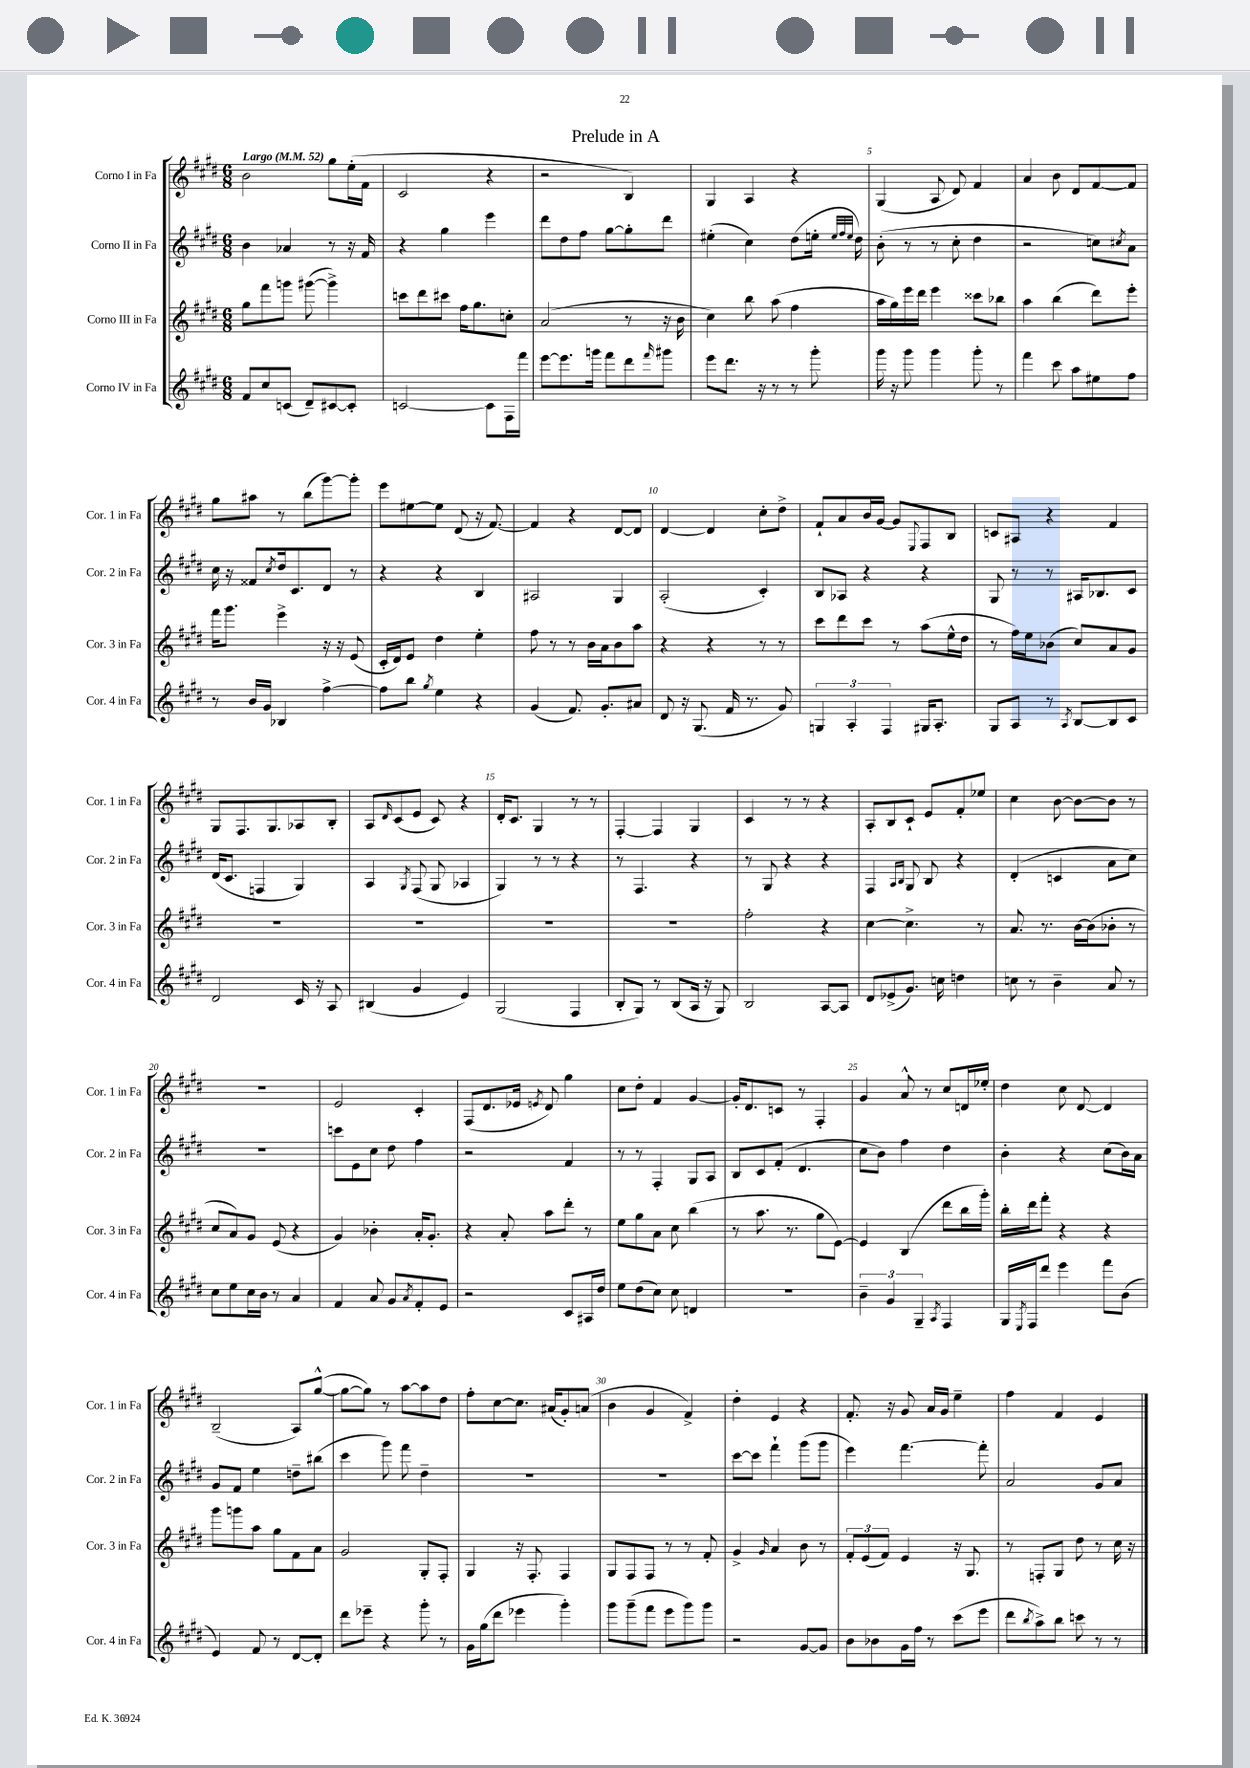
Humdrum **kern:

**kern	**kern	**kern	**kern
*part4	*part3	*part2	*part1
*staff4	*staff3	*staff2	*staff1
*I"Corno IV in Fa	*I"Corno III in Fa	*I"Corno II in Fa	*I"Corno I in Fa
*I'Cor. 4 in Fa	*I'Cor. 3 in Fa	*I'Cor. 2 in Fa	*I'Cor. 1 in Fa
*clefG2	*clefG2	*clefG2	*clefG2
*k[f#c#g#d#]	*k[f#c#g#d#]	*k[f#c#g#d#]	*k[f#c#g#d#]
*M6/8	*M6/8	*M6/8	*M6/8
*MM52	*MM52	*MM52	*MM52
=1	=1	=1	=1
!	!	!	!LO:TX:a:B:t=Largo
8f#/L	8gg#\L	4b\	2b\
8cc#/	8fff#\	.	.
(8cn/J	8gggn\J	4a-X/	.
8d#~/L)	([8ggg#X\	.	.
[8c#X/	4ggg#^\])	8r	8gg#\L
8c#'/J]	.	16r	(16ee'\L
.	.	16f#/	16f#\JJ
=2	=2	=2	=2
[2cn/	8cccn\L	4r	2c#/
.	8ddd#\	.	.
.	8ccc#X\J	4gg#\	.
.	16ff#\KL	.	.
.	8.gg#\	.	.
8c\L]	.	4eee\	4r
16F#\L	8ccn'\J	.	.
16fff#\JJ	.	.	.
=3	=3	=3	=3
[8eee\L	(2a/	8ddd#\L	2r
8.eee\]	.	8dd#\	.
.	.	8ff#\J	.
16gggn\Jk	.	.	.
8fff#\L	.	[8gg#\L	.
8ddd#\	8r	8gg#'\]	4B/)
16qqfff#/	.	.	.
8ggg#X\J	16r	8ddd#\J	.
.	16b\	.	.
=4	=4	=4	=4
8eee\L	4cc#\)	(4ee#X'\	4G#/
8.ddd#\J	.	.	.
.	8bb\	4cc#\)	4A/
16r	.	.	.
8r	(8aa\	.	.
8r	4ff#\	(8dd#\L	4r
8ggg#'\	.	16een'\Jk	.
.	.	32qqee/LLL	.
.	.	32qqff#/	.
.	.	32qqee/JJJ	.
.	.	16dd#\)	.
=5	=5	=5	=5
16ggg#\	16aa\LL	(8b'\	(4G#/
16r	16gg#\)	.	.
8ggg#\	16eee\	8r	.
.	16ddd#\JJ	.	.
4ggg#\	4eee\	8r	8A/
.	.	8cc#'\	8d#/)
8ggg#'\	8ccc##X\L	4dd#\	4f#/
8r	8bb-X\J	.	.
=6	=6	=6	=6
4fff#\	4aa\	2r	4a/
8ccc#\	(4bb\	.	8b\
8aa\L	.	.	8d#/L
8ee#X\	8ddd#\L)	8ccn\L)	[8f#/
.	.	8qcc#X/	.
8ff#\J	8eee'\J	8a\J	8f#/J]
!!LO:LB:g=z
=7	=7	=7	=7
8r	16fff#\KL	16cc#\	8gg#\L
.	8.ggg#\J	16r	.
16b/LL	.	8f##X/L	8aa#X\J
16g#/JJ	.	.	.
.	.	8qcc#/	.
4B-X/	4eee^\	16dd#/k	8r
.	.	8.c#/	.
.	.	.	(8bb\L
[4ff#^\	16r	8d#/J	[8ggg#\)
.	16r	.	.
.	(8e/	8r	8ggg#'\J]
=8	=8	=8	=8
8ff#\L]	16c#'/LL	4r	8eee\L
.	16d#/J)	.	.
8bb\J	8e/J	.	[8ee#X\
8qgg#/	.	.	.
4ee\	4dd#\	4r	8ee#\J]
.	.	.	(8d#/
4r	4ee'\	4B/	16r
.	.	.	[8.f#/)
=9	=9	=9	=9
(4g#/	8ff#\	2A#X/	4f#/]
.	8r	.	.
8.f#/)	8r	.	4r
.	16b\LL	.	.
8.g#'/L	16a\J	.	.
.	8b\	4G#/	[8d#/L
8a#X/J	8aa\J	.	8d#/J]
=10	=10	=10	=10
8d#/	4r	(2A'/	[4d#/
16r	.	.	.
(8.G#/	.	.	.
.	4r	.	4d#/]
16f#/	.	.	.
8.r	.	.	.
.	8r	4c#'/)	8cc#'\L
8g#/)	8r	.	8dd#^\J
=11	=11	=11	=11
6Gn/	8ccc#\L	8B/L	8f#`/L
.	8ddd#\	8A-X/J	8a/
6A'/	.	.	.
.	8ccc#\J	4r	16b/L
.	.	.	[16g#/JJ
6F#/	.	.	.
.	8r	.	8g#/L]
.	.	.	8qqE/
16G#X/KL	(8aa\L	4r	8F#/
8.A'/J	.	.	.
.	16ee^^\L	.	8B/J
.	16dd#\JJ	.	.
=12	=12	=12	=12
8G#/L	8r	8G#/	8cn/L
8A/J	16ff#\LL)	8r	8A#X/J
.	16ee\J	.	.
8r	(8b-X\J	8r	4r
8qA/	.	.	.
[8B/L	8cc#/L)	16A#X/KL	.
.	.	8.B-X/	.
8B/]	8a/	.	4f#/
8c#/J	8g#/J	8c#/J	.
!!LO:LB:g=z
=13	=13	=13	=13
2d#/	2.r	(16d#/KL	8G#/L
.	.	8.c#/J	.
.	.	.	8.F#/
.	.	4Fn/	.
.	.	.	8.G#/
16c#/	.	4G#/)	8A-X/
16r	.	.	.
8A/	.	.	8B'/J
=14	=14	=14	=14
(4B#X/	2.r	4A/	8A/L
.	.	.	16qqd#/
.	.	.	(8c#/
.	.	8qG#/	.
4g#/	.	(8F#/	8e/J
.	.	8G#/	8c#/)
4e/)	.	4A-X/	4r
=15	=15	=15	=15
(2G#/	2.r	4G#/)	16d#'/KL
.	.	.	8.c#/J
.	.	8r	4G#/
.	.	8r	.
4F#/	.	4r	8r
.	.	.	8r
=16	=16	=16	=16
8B'/L	2.r	8r	[4F#'/
8G#/J)	.	4.F#/	.
8r	.	.	4F#/]
(8B/L	.	.	.
16A/Jk	.	4r	4G#/
16r	.	.	.
8G#/)	.	.	.
=17	=17	=17	=17
2B/	2ff#'\	8r	4c#/
.	.	8G#/	.
.	.	4r	8r
.	.	.	8r
[8A/L	4r	4r	4r
8A/J]	.	.	.
=18	=18	=18	=18
8d#/L	[4cc#\	4F#/	8A'/L
(8e-X^/	.	.	8B/
.	.	16qqA/LL	.
.	.	16qqB/JJ	.
8.g#/J)	4.cc#^\]	8G#/	8c#`/J
.	.	8B/	8e/L
16ccn\	.	.	.
4ddn\	.	4r	8f#'/
.	8r	.	8ee-X/J
=19	=19	=19	=19
8ccn\	8.a/	(4d#'/	4cc#\
8r	.	.	.
.	8.r	.	.
4b~\	.	4cn/	[8b\
.	[16b\LL	.	8b\L_
.	(16b\J]	.	.
8a/	8b-X'\J	8a\L	8b\J]
8r	8r	8cc#\J)	8r
!!LO:LB:g=z
=20	=20	=20	=20
8cc#\L	8cc#/L	2.r	2.r
8ee\	8a/)	.	.
16cc#\L	8g#/J	.	.
16b\JJ	.	.	.
8r	(8e/	.	.
4a/	4r	.	.
=21	=21	=21	=21
4f#/	4g#/)	8cccn\L	2e/
.	.	8e\	.
8a/	4b-X'\	8cc#\J	.
8g#/L	.	8dd#\	.
8qa/	.	.	.
8f#'/	16a'/KL	4ff#\	4c#'/
.	8.g#'/J	.	.
8e/J	.	.	.
=22	=22	=22	=22
2r	4r	2r	(8F#/L
.	.	.	8.d#/
.	8a'/	.	.
.	.	.	16e-X/Jk
.	.	.	8qen/
.	8aa\L	.	8d#/)
8c#/L	8ddd#'\J	4f#/	4gg#\
16A#X/L	8r	.	.
16dd#/JJ	.	.	.
=23	=23	=23	=23
8ee\L	8ee\L	8r	8cc#\L
(8dd#\	8gg#\	8r	8dd#'\J
8cc#\J)	8a\J	4F#'/	4f#/
8cc#\	8cc#\	.	.
4dn/	(4bb\	8G#/L	[4g#/
.	.	8A/J	.
=24	=24	=24	=24
2.r	8r	8B/L	16g#'/KL]
.	.	.	8.d#/
.	8.aa\	8c#/	.
.	.	(8f#'/J	8cn/J
.	8.r	.	.
.	.	4.d#/	8r
.	8gg#\L	.	4F#'/
.	[8e\J)	.	.
=25	=25	=25	=25
6b~\	4e/]	8cc#\L	4g#/
.	.	8b\J)	.
6g#/	.	.	.
.	(4B/	4ff#\	8a^^/
6G#~/	.	.	.
.	.	.	8r
8qA/	.	.	.
4F#/	8ddd#\L	4dd#\	8cc#/L
.	16bb\L	.	16dn/L
.	16ggg#'\JJ)	.	16ee-X'/JJ
=26	=26	=26	=26
16G#/LL	16bb'\LL	4b'\	4dd#\
8qE/	.	.	.
16F#/J	16ddd#\J	.	.
8ddd#/J	8fff#'\J	.	.
4eee\	4r	4r	8cc#\
.	.	.	[8d#/
8fff#\L	4r	(8cc#\L	4d#/]
(8b\J	.	16b\L)	.
.	.	16a\JJ	.
!!LO:LB:g=z
=27	=27	=27	=27
4e/)	8ggg#\L	8g#/L	(2B~/
.	8gggn\	8f#/J	.
8f#/	8aa\J	4ee\	.
8r	8gg#\L	.	.
[8d#/L	8f#\	8ddn~\L	8A/L)
8d#'/J]	8a\J	(8bb#X\J	([8gg#^^/J
=28	=28	=28	=28
8ddd#\L	2g#/	4ccc#\	8gg#\L_
8eee-X~\J	.	.	8gg#\J])
4r	.	8ggg#\)	8r
.	.	8fff#\	[8aa\L
8ggg#'\	8G#'/L	4dd#~\	8aa\]
8r	8F#'/J	.	8dd#\J
=29	=29	=29	=29
16g#\LL	4G#/	2.r	8ff#'\L
(16gg#\J	.	.	.
8ddd#\J	.	.	[8cc#\
4eee-X\	16r	.	8.cc#\J]
.	8.F#'/	.	.
.	.	.	(16a#X/KL
4ggg#'\)	4F#/	.	8g#'/)
.	.	.	(8an/J
=30	=30	=30	=30
8ggg#\L	8G#/L	2.r	4b\
(8ggg#~\	8F#/	.	.
8fff#\J	8F#/J	.	4g#/
8eee\L	8r	.	.
8ggg#\)	8r	.	4f#^/)
8ggg#\J	8f#'/	.	.
=31	=31	=31	=31
2r	4g#^/	[8ccc#\L	4dd#'\
.	.	8ccc#\J]	.
.	16qqg#/	.	.
.	4a/	4fff#`\	4e/
[8g#/L	8b\	(8ggg#\L	4r
8g#/J]	8r	8ggg#\J	.
=32	=32	=32	=32
8b\L	12f#'/L	4eee\)	8.f#'/
.	(12e/	.	.
8b-X\	.	.	.
.	12f#/J)	.	.
.	.	.	16r
16g#\L	4e/	[4.fff#\	8g#/
16ff#\JJ	.	.	.
8r	.	.	16a/LL
.	.	.	16g#/JJ
(8ccc#\L	16r	.	4ee~\
.	8.G#/	.	.
8eee\J	.	8fff#'\]	.
=33	=33	=33	=33
8ddd#\L	8r	2a/	4ff#\
8qbb/	.	.	.
8aa^\)	8Fn'/L	.	.
8bb\J	8G#/J	.	4f#/
8cccn\	8dd#\	.	.
8r	8r	8g#/L	4e/
8r	16cc#\	8a/J	.
.	16r	.	.
==	==	==	==
*-	*-	*-	*-
